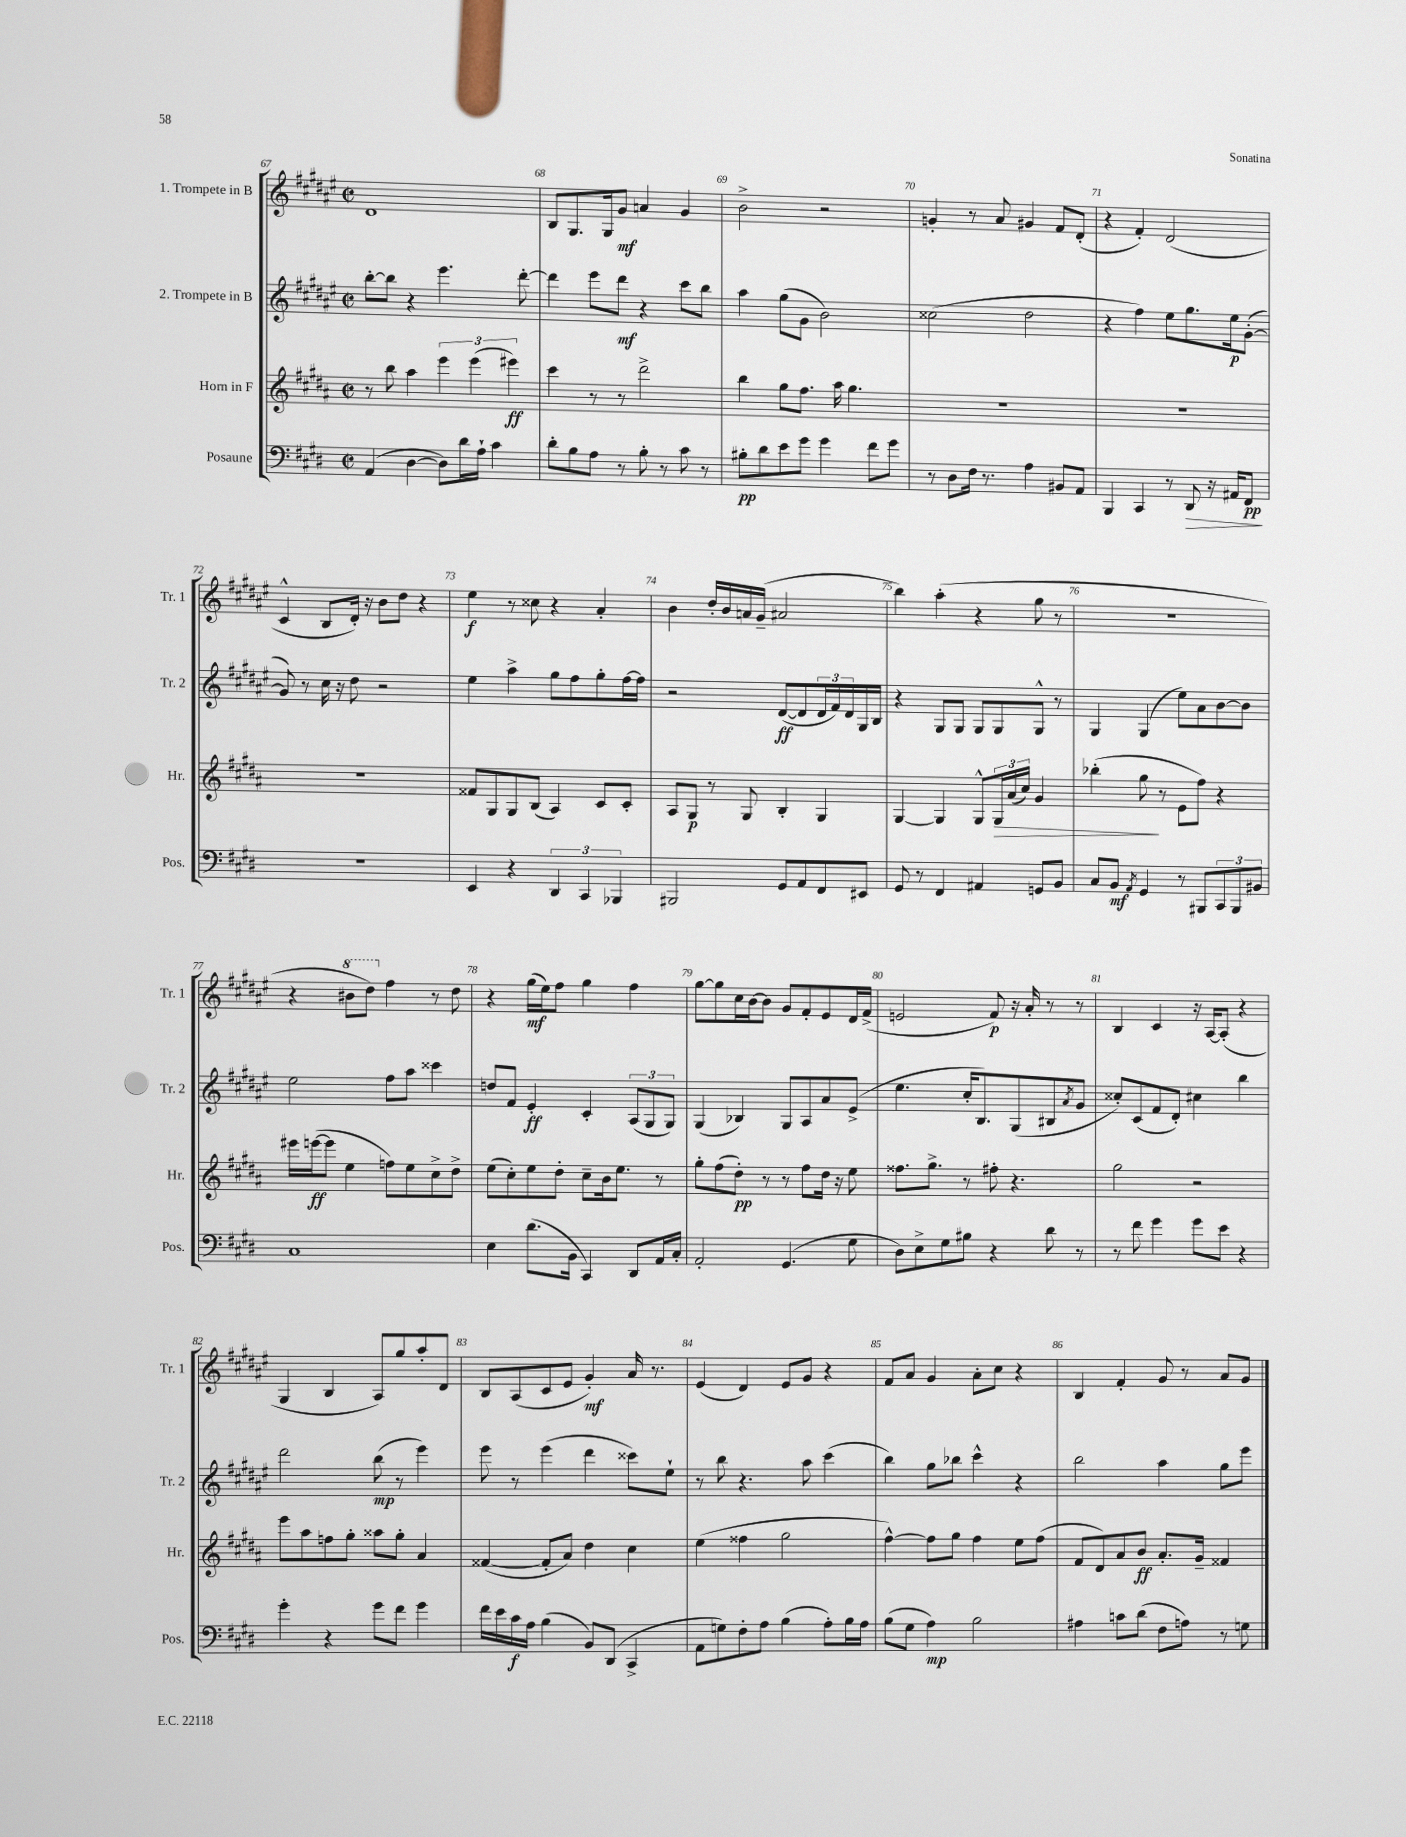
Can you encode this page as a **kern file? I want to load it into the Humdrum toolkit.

**kern	**dynam	**kern	**dynam	**kern	**dynam	**kern	**dynam
*part4	*part4	*part3	*part3	*part2	*part2	*part1	*part1
*staff4	*staff4	*staff3	*staff3	*staff2	*staff2	*staff1	*staff1
*I"Posaune	*	*I"Horn in F	*	*I"2. Trompete in B	*	*I"1. Trompete in B	*
*I'Pos.	*	*I'Hr.	*	*I'Tr. 2	*	*I'Tr. 1	*
*clefF4	*	*clefG2	*	*clefG2	*	*clefG2	*
*k[f#c#g#d#]	*	*k[f#c#g#d#a#]	*	*k[f#c#g#d#a#e#]	*	*k[f#c#g#d#a#e#]	*
*M2/2	*	*M2/2	*	*M2/2	*	*M2/2	*
*met(c|)	*	*met(c|)	*	*met(c|)	*	*met(c|)	*
=67	=67	=67	=67	=67	=67	=67	=67
(4AA/	.	8r	.	[8bb'\L	.	1d#	.
.	.	8bb\	.	8bb\J]	.	.	.
[4D#\	.	4aa#\	.	4r	.	.	.
8D#\L])	.	6eee\	.	4.eee#\	.	.	.
16d#\L	.	.	.	.	.	.	.
.	.	(6eee\	.	.	.	.	.
16A`\JJ	.	.	.	.	.	.	.
4c#\	.	.	.	.	.	.	.
.	.	6eee#X\)	ff	.	.	.	.
.	.	.	.	[8ddd#'\	.	.	.
=68	=68	=68	=68	=68	=68	=68	=68
8d#'\L	.	4ccc#\	.	4ddd#\]	.	8B/L	.
8B\	.	.	.	.	.	8.G#/	.
8A\J	.	8r	.	8eee#\L	.	.	.
.	.	.	.	.	.	16G#/k	.
8r	.	8r	.	8ddd#\J	mf	8g#/J	mf
8B'\	.	2ddd#^\	.	4r	.	4an/	.
8r	.	.	.	.	.	.	.
8c#\	.	.	.	8ccc#\L	.	4g#/	.
8r	.	.	.	8bb\J	.	.	.
=69	=69	=69	=69	=69	=69	=69	=69
8B#X'\L	pp	4bb\	.	4aa#\	.	2b^\	.
8d#\	.	.	.	.	.	.	.
8e\	.	8gg#\L	.	(8gg#\L	.	.	.
8g#\J	.	8.ff#\J	.	8g#\J	.	.	.
4g#\	.	.	.	2b\)	.	2r	.
.	.	16aa#\	.	.	.	.	.
.	.	4.gg#\	.	.	.	.	.
8f#\L	.	.	.	.	.	.	.
8g#\J	.	.	.	.	.	.	.
=70	=70	=70	=70	=70	=70	=70	=70
8r	.	1r	.	(2cc##X\	.	4gn'/	.
8D#\L	.	.	.	.	.	.	.
16F#\Jk	.	.	.	.	.	8r	.
8.r	.	.	.	.	.	.	.
.	.	.	.	.	.	8a#/	.
4A\	.	.	.	2dd#\	.	4g#X/	.
8BB#X/L	.	.	.	.	.	8f#/L	.
8AA/J	.	.	.	.	.	(8d#'/J	.
=71	=71	=71	=71	=71	=71	=71	=71
4BBB/	.	1r	.	4r	.	4r	.
4CC#/	.	.	.	4ff#\)	.	4f#'/)	.
8r	.	.	.	8ee#\L	.	(2d#/	.
!	!LO:HP:b	!	!	!	!	!	!
8DD#/	>	.	.	8.gg#\	.	.	.
16r	.	.	.	.	.	.	.
16AA#X/KL	.	.	.	16ee#\k	p	.	.
8FF#/J	pp	.	.	([8g#'\J	.	.	.
.	]	.	.	.	.	.	.
!!LO:LB:g=z
=72	=72	=72	=72	=72	=72	=72	=72
1r	.	1r	.	8g#/])	.	4c#^^/	.
.	.	.	.	8r	.	.	.
.	.	.	.	16cc#\	.	8B/L	.
.	.	.	.	16r	.	.	.
.	.	.	.	8dd#\	.	16d#'/Jk)	.
.	.	.	.	.	.	16r	.
.	.	.	.	2r	.	8b\L	.
.	.	.	.	.	.	8dd#\J	.
.	.	.	.	.	.	4r	.
=73	=73	=73	=73	=73	=73	=73	=73
4EE/	.	8f##X/L	.	4ee#\	.	4ee#\	f
.	.	8G#/	.	.	.	.	.
4r	.	8G#/	.	4aa#^\	.	8r	.
.	.	(8B/J	.	.	.	8cc##X\	.
6DD#/	.	4A#/)	.	8gg#\L	.	4r	.
.	.	.	.	8ff#\	.	.	.
6CC#/	.	.	.	.	.	.	.
.	.	8c#/L	.	8gg#'\	.	4a#'/	.
6BBB-X/	.	.	.	.	.	.	.
.	.	8c#'/J	.	[16ff#\L	.	.	.
.	.	.	.	16ff#\JJ]	.	.	.
=74	=74	=74	=74	=74	=74	=74	=74
2BBB#X/	.	8A#/L	.	2r	.	4b\	.
.	.	8G#/J	p	.	.	.	.
.	.	8r	.	.	.	16dd#'/LL	.
.	.	.	.	.	.	16b/	.
.	.	8G#/	.	.	.	16an/	.
.	.	.	.	.	.	(16g#~/JJ	.
8GG#/L	.	4B'/	.	([8d#/L	ff	2a#X/	.
8AA/	.	.	.	8d#/]	.	.	.
8FF#/	.	4G#/	.	24d#/L	.	.	.
.	.	.	.	24f#/)	.	.	.
.	.	.	.	24d#/	.	.	.
8EE#X/J	.	.	.	16G#/	.	.	.
.	.	.	.	16B/JJ	.	.	.
=75	=75	=75	=75	=75	=75	=75	=75
8GG#/	.	[4G#/	.	4r	.	4bb\)	.
8r	.	.	.	.	.	.	.
4FF#/	.	4G#/]	.	8G#/L	.	(4aa#'\	.
.	.	.	.	8G#/J	.	.	.
4AA#X/	.	8G#^^/L	.	8G#/L	.	4r	.
!	!	!	!LO:HP:b	!	!	!	!
.	.	24G#/L	>	8G#/	.	.	.
.	.	(24a#/	.	.	.	.	.
.	.	24cc#/JJ)	.	.	.	.	.
8GGn/L	.	4g#/	.	8G#^^/J	.	8gg#\	.
8BB/J	.	.	.	8r	.	8r	.
=76	=76	=76	=76	=76	=76	=76	=76
8C#/L	.	(4bb-X'\	.	4G#/	.	1r	.
8BB/J	mf	.	.	.	.	.	.
8qAA/	.	.	.	.	.	.	.
4GG#/	.	8gg#\	.	(4G#/	.	.	.
.	.	8r	]	.	.	.	.
8r	.	8e\L	.	8ee#\L)	.	.	.
8BBB#X/L	.	8ff#\J)	.	8a#\	.	.	.
12CC#/	.	4r	.	[8b\	.	.	.
12BBB#/	.	.	.	.	.	.	.
.	.	.	.	8b\J]	.	.	.
12BB#X/J	.	.	.	.	.	.	.
!!LO:LB:g=z
=77	=77	=77	=77	=77	=77	=77	=77
1C#	.	16eee#X\LL	.	2ee#\	.	4r	.
.	.	([16eeen\J	ff	.	.	.	.
.	.	8eee\J]	.	.	.	.	.
*	*	*	*	*	*	*8va	*
.	.	4ee\	.	.	.	8bb#X\L	.
.	.	.	.	.	.	8ddd#\J)	.
*	*	*	*	*	*	*X8va	*
.	.	8ffn\L)	.	8ff#\L	.	4ff#\	.
.	.	8ee\	.	8aa#\J	.	.	.
.	.	8cc#^\	.	4ccc##X\	.	8r	.
.	.	8dd#^\J	.	.	.	8dd#\	.
=78	=78	=78	=78	=78	=78	=78	=78
4E\	.	(8ee\L	.	8ddn/L	.	4r	.
.	.	8cc#'\)	.	8f#/J	.	.	.
(8.d#\L	.	8ee\	.	4e#'/	ff	(16gg#\LL	mf
.	.	.	.	.	.	16ee#\J)	.
.	.	8dd#'\J	.	.	.	8ff#\J	.
16BB\Jk	.	.	.	.	.	.	.
4CC#/)	.	8cc#~\L	.	4c#'/	.	4gg#\	.
.	.	16b\k	.	.	.	.	.
.	.	8.ee\J	.	.	.	.	.
8DD#/L	.	.	.	(12A#/L	.	4ff#\	.
.	.	.	.	12G#/	.	.	.
16AA/L	.	8r	.	.	.	.	.
.	.	.	.	12G#/J)	.	.	.
16C#'/JJ	.	.	.	.	.	.	.
=79	=79	=79	=79	=79	=79	=79	=79
2AA'/	.	8gg#'\L	.	(4G#/	.	[8gg#\L	.
.	.	(8ff#\	.	.	.	8gg#\]	.
.	.	8dd#'\J)	pp	4B-X/)	.	16cc#\L	.
.	.	.	.	.	.	[16b\J	.
.	.	8r	.	.	.	8b\J]	.
(4.GG#/	.	8r	.	8G#/L	.	8g#/L	.
.	.	8ff#\L	.	8A#/	.	8f#'/	.
.	.	16dd#\Jk	.	8a#/	.	8e#/	.
.	.	16r	.	.	.	.	.
8G#\	.	8ee\	.	(8e#^/J	.	16d#/L	.
.	.	.	.	.	.	(16f#^/JJ	.
=80	=80	=80	=80	=80	=80	=80	=80
8D#\L)	.	8.ff##X\L	.	4.ee#\	.	2en/	.
8E^\	.	.	.	.	.	.	.
.	.	8.gg#^\J	.	.	.	.	.
8G#\	.	.	.	.	.	.	.
8B#X\J	.	8r	.	16cc#'/KL	.	.	.
.	.	.	.	8.B/)	.	.	.
4r	.	8ff#X'\	.	.	.	8f#/)	p
.	.	4.r	.	(8G#/	.	16r	.
.	.	.	.	.	.	16a#'/	.
8d#\	.	.	.	8B#X/	.	8r	.
.	.	.	.	8qa#/	.	.	.
8r	.	.	.	8g#/J	.	8r	.
=81	=81	=81	=81	=81	=81	=81	=81
8r	.	2gg#\	.	8cc##X'/L)	.	4B/	.
8f#\	.	.	.	(8c#/	.	.	.
4g#\	.	.	.	8f#/	.	4c#/	.
.	.	.	.	8d#'/J)	.	.	.
8g#\L	.	2r	.	4cc#X\	.	16r	.
.	.	.	.	.	.	[16A#/KL	.
8e\J	.	.	.	.	.	(8A#'/J]	.
4r	.	.	.	4bb\	.	4r	.
!!LO:LB:g=z
=82	=82	=82	=82	=82	=82	=82	=82
4g#'\	.	8eee\L	.	2ddd#\	.	4G#/	.
.	.	8aa#\	.	.	.	.	.
4r	.	8ffn\	.	.	.	4B/	.
.	.	8gg#'\J	.	.	.	.	.
8g#\L	.	8aa##X\L	.	(8bb\	mp	8A#/L)	.
8f#\J	.	8gg#'\J	.	8r	.	8gg#/	.
4g#\	.	4a#/	.	4eee#\)	.	8aa#'/	.
.	.	.	.	.	.	8d#/J	.
=83	=83	=83	=83	=83	=83	=83	=83
16f#\LL	.	([4f##X/	.	8eee#\	.	8B/L	.
16e\	.	.	.	.	.	.	.
16c#\	f	.	.	8r	.	(8A#/	.
16A\JJ	.	.	.	.	.	.	.
(4B\	.	8f##'/L]	.	(4eee#\	.	8c#/	.
.	.	8a#/J)	.	.	.	8e#/J	.
8BB/L)	.	4dd#\	.	4ddd#\	.	4g#'/)	mf
(8DD#/J	.	.	.	.	.	.	.
4CC#^/	.	4cc#\	.	8ccc##X\L)	.	16a#/	.
.	.	.	.	.	.	8.r	.
.	.	.	.	8ee#`\J	.	.	.
=84	=84	=84	=84	=84	=84	=84	=84
8AA\L	.	(4ee\	.	8r	.	(4e#/	.
8Gn\)	.	.	.	8bb\	.	.	.
8F#'\	.	4ff##X\	.	4.r	.	4d#/)	.
8A\J	.	.	.	.	.	.	.
(4B\	.	2gg#\	.	.	.	8e#/L	.
.	.	.	.	8aa#\	.	8g#/J	.
8A'\L)	.	.	.	(4ccc#\	.	4r	.
16B\L	.	.	.	.	.	.	.
16A\JJ	.	.	.	.	.	.	.
=85	=85	=85	=85	=85	=85	=85	=85
(8B\L	.	[4ff#^^\)	.	4bb\)	.	8f#/L	.
8G#\J	.	.	.	.	.	8a#/J	.
4A\)	mp	8ff#\L]	.	8gg#\L	.	4g#/	.
.	.	8gg#\J	.	8bb-X\J	.	.	.
2B\	.	4ff#\	.	4ccc#^^\	.	8a#'\L	.
.	.	.	.	.	.	8cc#\J	.
.	.	8ee\L	.	4r	.	4r	.
.	.	(8ff#\J	.	.	.	.	.
=86	=86	=86	=86	=86	=86	=86	=86
4A#X\	.	8f#/L	.	2bb\	.	4B/	.
.	.	8d#/)	.	.	.	.	.
8cn\L	.	8a#/	.	.	.	4f#'/	.
(8d#\J	.	8b/J	ff	.	.	.	.
8F#\L	.	8.a#'/L	.	4aa#\	.	8g#/	.
8An\J)	.	.	.	.	.	8r	.
.	.	16g#~/Jk	.	.	.	.	.
8r	.	4f##X/	.	8gg#\L	.	8a#/L	.
8Gn\	.	.	.	8eee#\J	.	8g#/J	.
==	==	==	==	==	==	==	==
*-	*-	*-	*-	*-	*-	*-	*-
